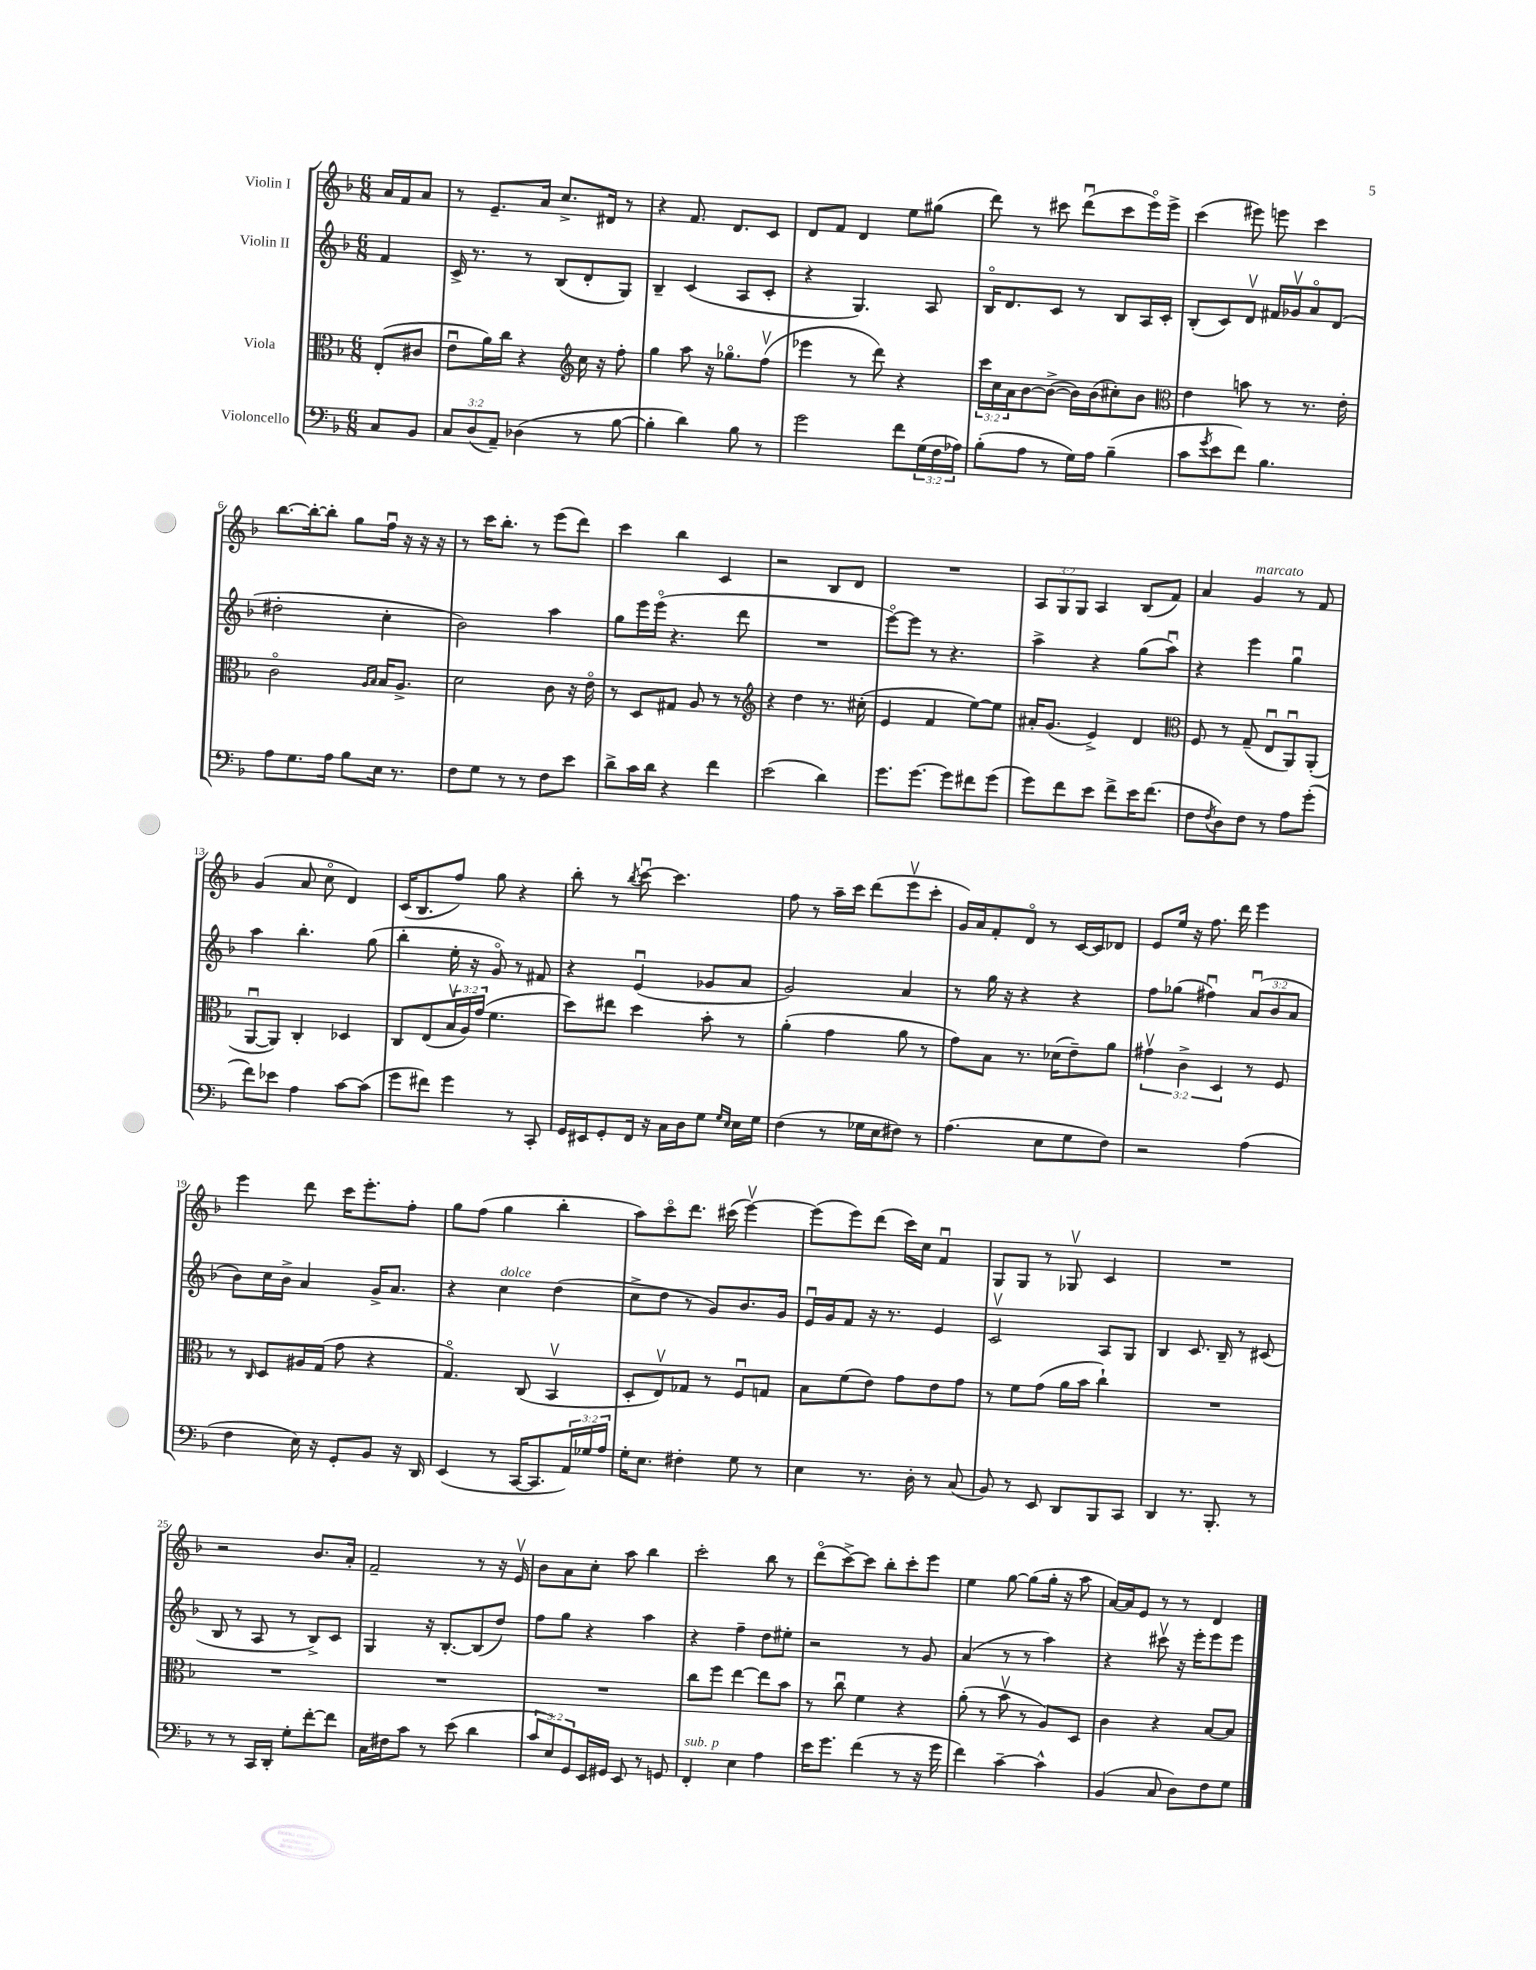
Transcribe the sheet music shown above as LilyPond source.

<<
\new StaffGroup <<
\new Staff = "s0" \with { instrumentName = "Violin I" } {
    \clef treble \key f \major \numericTimeSignature \time 6/8 \override Staff.TupletNumber.text = #tuplet-number::calc-fraction-text \partial 4
    a'16 f'16 a'8 |
    r8 e'8.-- a'16 c''8.-> dis'16 r8 |
    r4 f'8. d'8. c'8 |
    d'8 f'8 d'4 e''8 gis''8( |
    d'''8) r8 cis'''8 d'''8\downbow( cis'''8 e'''16\flageolet) e'''16-> |
    c'''4( eis'''8) e'''8 c'''4 |
    bes''8.~ bes''16~-. bes''8-. g''8 f''16\downbow r16 r16 r16 |
    r8 c'''16 bes''8.-. r8 e'''8( d'''8) |
    c'''4 bes''4 c'4 |
    r2 bes8 d'8 |
    R2. |
    \tuplet 3/2 { a8 g8 g8 } a4 bes8( f'8) |
    a'4 g'4^\markup { \italic "marcato" } r8 f'8 |
    g'4( a'8 c''8\flageolet d'4) |
    c'16( bes8. f''8) g''8 r4 |
    bes''8-. r8 \acciaccatura { bes''8 } c'''8~\downbow c'''4. |
    f''8 r8 a''16-- c'''16 d'''8( e'''8\upbow c'''8-. |
    g'16) a'16 f'8-. d'8\flageolet r8 c'16~ c'16 des'8 |
    e'8 e''16 r16 f''8. d'''16 e'''4 |
    e'''4 d'''8 c'''16 e'''8.-. f''8-. |
    g''8 f''8( g''4 bes''4-. |
    a''8) c'''8\flageolet d'''8. cis'''16( e'''4~\upbow) |
    e'''8( e'''8) d'''8( c'''16) c''16 f'4\downbow |
    g8 g8 r8 ges8\upbow c'4 |
    R2. |
    r2 bes'8. a'16-. |
    f'2-- r8 r16 e'16\upbow |
    bes'8 a'8 c''8-. a''8 bes''4 |
    c'''2-. bes''8 r8 |
    d'''8\flageolet( c'''8~->) c'''8 bes''8-. c'''8-. e'''8 |
    e''4 g''8~ g''8( g''16-. r16 a''8 |
    a'16~) a'16 e'8 r8 r8 d'4 \bar "|." |
}
\new Staff = "s1" \with { instrumentName = "Violin II" } {
    \clef treble \key f \major \numericTimeSignature \time 6/8 \override Staff.TupletNumber.text = #tuplet-number::calc-fraction-text \partial 4
    f'4 |
    c'16-> r8. r8 bes8( d'8-. g8) |
    bes4-- c'4( a8 c'8-. |
    r4 g4.) a8 |
    bes16\flageolet d'8. c'8 r8 bes8 a16 c'16-. |
    bes8-.( c'8) d'8\upbow fis'16 ges'16\upbow a'8\flageolet d'8( |
    dis''2-. c''4-. |
    bes'2) a''4 |
    g''8 e'''16 e'''16\flageolet( r4. d'''8 |
    R2. |
    e'''8~\flageolet) e'''8 r8 r4. |
    a''4-> r4 g''8( a''8\downbow) |
    r4 e'''4 g''4\downbow |
    a''4 bes''4.-. g''8( |
    bes''4-. e''16-. r16 g'8\flageolet) r8 fis'8 |
    r4 e'4\downbow( ges'8 a'8 |
    g'2) a'4 |
    r8 g''16 r16 r4 r4 |
    f''8 ges''8( fis''4\downbow) \tuplet 3/2 { a'8\downbow( bes'8 a'8 } |
    bes'8) c''16 bes'16-> a'4 g'16-> a'8. |
    r4 c''4^\markup { \italic "dolce" } d''4( |
    c''8-> d''8 r8 g'8) bes'8. g'16 |
    e'16\downbow g'16 f'8 r16 r8. e'4 |
    c'2\upbow a8 g8 |
    bes4 c'8. bes16-- r8 cis'8( |
    bes8 r8 a8 r8 bes8->) c'8 |
    g4 r16 bes8.~-. bes8( d''8) |
    f''8 g''8 r4 a''4 |
    r4 f''4-- d''8 eis''8-. |
    r2 r8 g'8 |
    a'4( r8 r8 a''4) |
    r4 cis'''8\upbow r16 e'''16-. e'''8 e'''8 \bar "|." |
}
\new Staff = "s2" \with { instrumentName = "Viola" } {
    \clef alto \key f \major \numericTimeSignature \time 6/8 \override Staff.TupletNumber.text = #tuplet-number::calc-fraction-text \partial 4
    e8-.( cis'8 |
    e'8\downbow a'16) c''16 r4 \clef treble c''16 r16 f''8-. |
    g''4 a''8 r16 ges''8.\flageolet f''8\upbow( |
    ees'''4 r8 d'''8) r4 |
    \tuplet 3/2 { c'''16 c''16 a'16 } bes'8~ bes'8~->( bes'16) bes'16( cis''8-.) bes'8 |
    \clef alto e'4 b'8 r8 r8. e'16-. |
    c'2\flageolet \grace { a16 bes16 } bes16 a8.-> |
    d'2 c'8 r16 e'16\flageolet |
    r8 d8 gis8 a8 r8 r8 |
    \clef treble r4 d''4 r8. cis''16-.( |
    e'4 f'4 e''8~) e''8 |
    ais'16-. g'8.( e'4->) d'4 |
    \clef alto f8 r8 g8--( e8\downbow a,8\downbow) a,8-.( |
    a,8~\downbow a,8) c4-. des4 |
    c8 e8( \tuplet 3/2 { bes16\upbow a16) g'16( } f'4. |
    d''8) eis''8 d''4 bes'8-. r8 |
    a'4-.( g'4 a'8 r8 |
    g'8) bes8 r8. des'16( e'8--) a'8 |
    \tuplet 3/2 { gis'4\upbow c'4-> d4 } r8 f8 |
    r8 \grace { c16 } d8 ais16 g16( g'8 r4 |
    g4.\flageolet) c8( bes,4\upbow |
    d8-. e8\upbow) ges8 r8 f8\downbow g8 |
    bes8 f'8( e'8) g'8 e'8 g'8 |
    r8 f'8 g'8( a'16 bes'16 c''4-!) |
    R2. |
    R2. |
    R2. |
    R2. |
    c''8 f''8 e''4~ e''8 bes'8 |
    r8 c''8\downbow f'4 r4 |
    a'8-.( r8 bes'8\upbow r8 a8) d8 |
    c'4 r4 bes8~ bes8 \bar "|." |
}
\new Staff = "s3" \with { instrumentName = "Violoncello" } {
    \clef bass \key f \major \numericTimeSignature \time 6/8 \override Staff.TupletNumber.text = #tuplet-number::calc-fraction-text \partial 4
    c8 bes,8 |
    \tuplet 3/2 { c8 d8( a,8--) } des4( r8 bes8~ |
    bes4-. d'4) bes8 r8 |
    g'2 f'8 \tuplet 3/2 { g16( f16 aes16) } |
    bes8-.( a8 r8 g16) a16 bes4--( |
    c'8 \acciaccatura { g'8 } e'8 f'8) bes4. |
    a8 g8. a16 bes8 e16 r8. |
    f8 g8 r8 r8 f8 e'8 |
    d'8-> c'16 d'16 r4 f'4 |
    e'2( d'4) |
    g'8. g'8.~ g'8 fis'8 g'8( |
    g'8) f'8 e'8 f'8-> e'16 f'8.( |
    f8 \acciaccatura { f8 } d8) f8 r8 a8 g'8-.( |
    f'8) ees'8 a4 c'8~ c'8( |
    g'8 fis'8) g'4 r8 c,8-. |
    g,16 eis,16 g,8-. f,16 r16 c16 d16 g8 \grace { g16 e16 } e16 g16 |
    f4( r8 ges16 e16 fis8) r8 |
    a4.( e8 g8 f8) |
    r2 a4( |
    f4 e16) r16 g,8-. bes,8 r16 d,16 |
    e,4( r8 c,16~ c,8. \tuplet 3/2 { a,16) ges16 a16 } |
    g16-. e8. fis4-. g8 r8 |
    e4 r8. d16-. r8 c8( |
    bes,8) r8 e,8 d,8 bes,,8 c,8 |
    d,4 r8. bes,,8.-. r8 |
    r8 r8 c,16 d,16-. g8-. f'8~-. f'8 |
    c16 fis16 c'8 r8 e'8( d'4 |
    \tuplet 3/2 { c'8 e8) g,8 } e,16 gis,16 e,8 r8 g,8 |
    f,4-.^\markup { \italic "sub. p" } e4 a4 |
    e'16 g'8. f'4( r8 r16 g'16 |
    f'4) c'4~-- c'4-^ |
    bes,4( c8 d8) f8 g8 \bar "|." |
}
>>
>>
